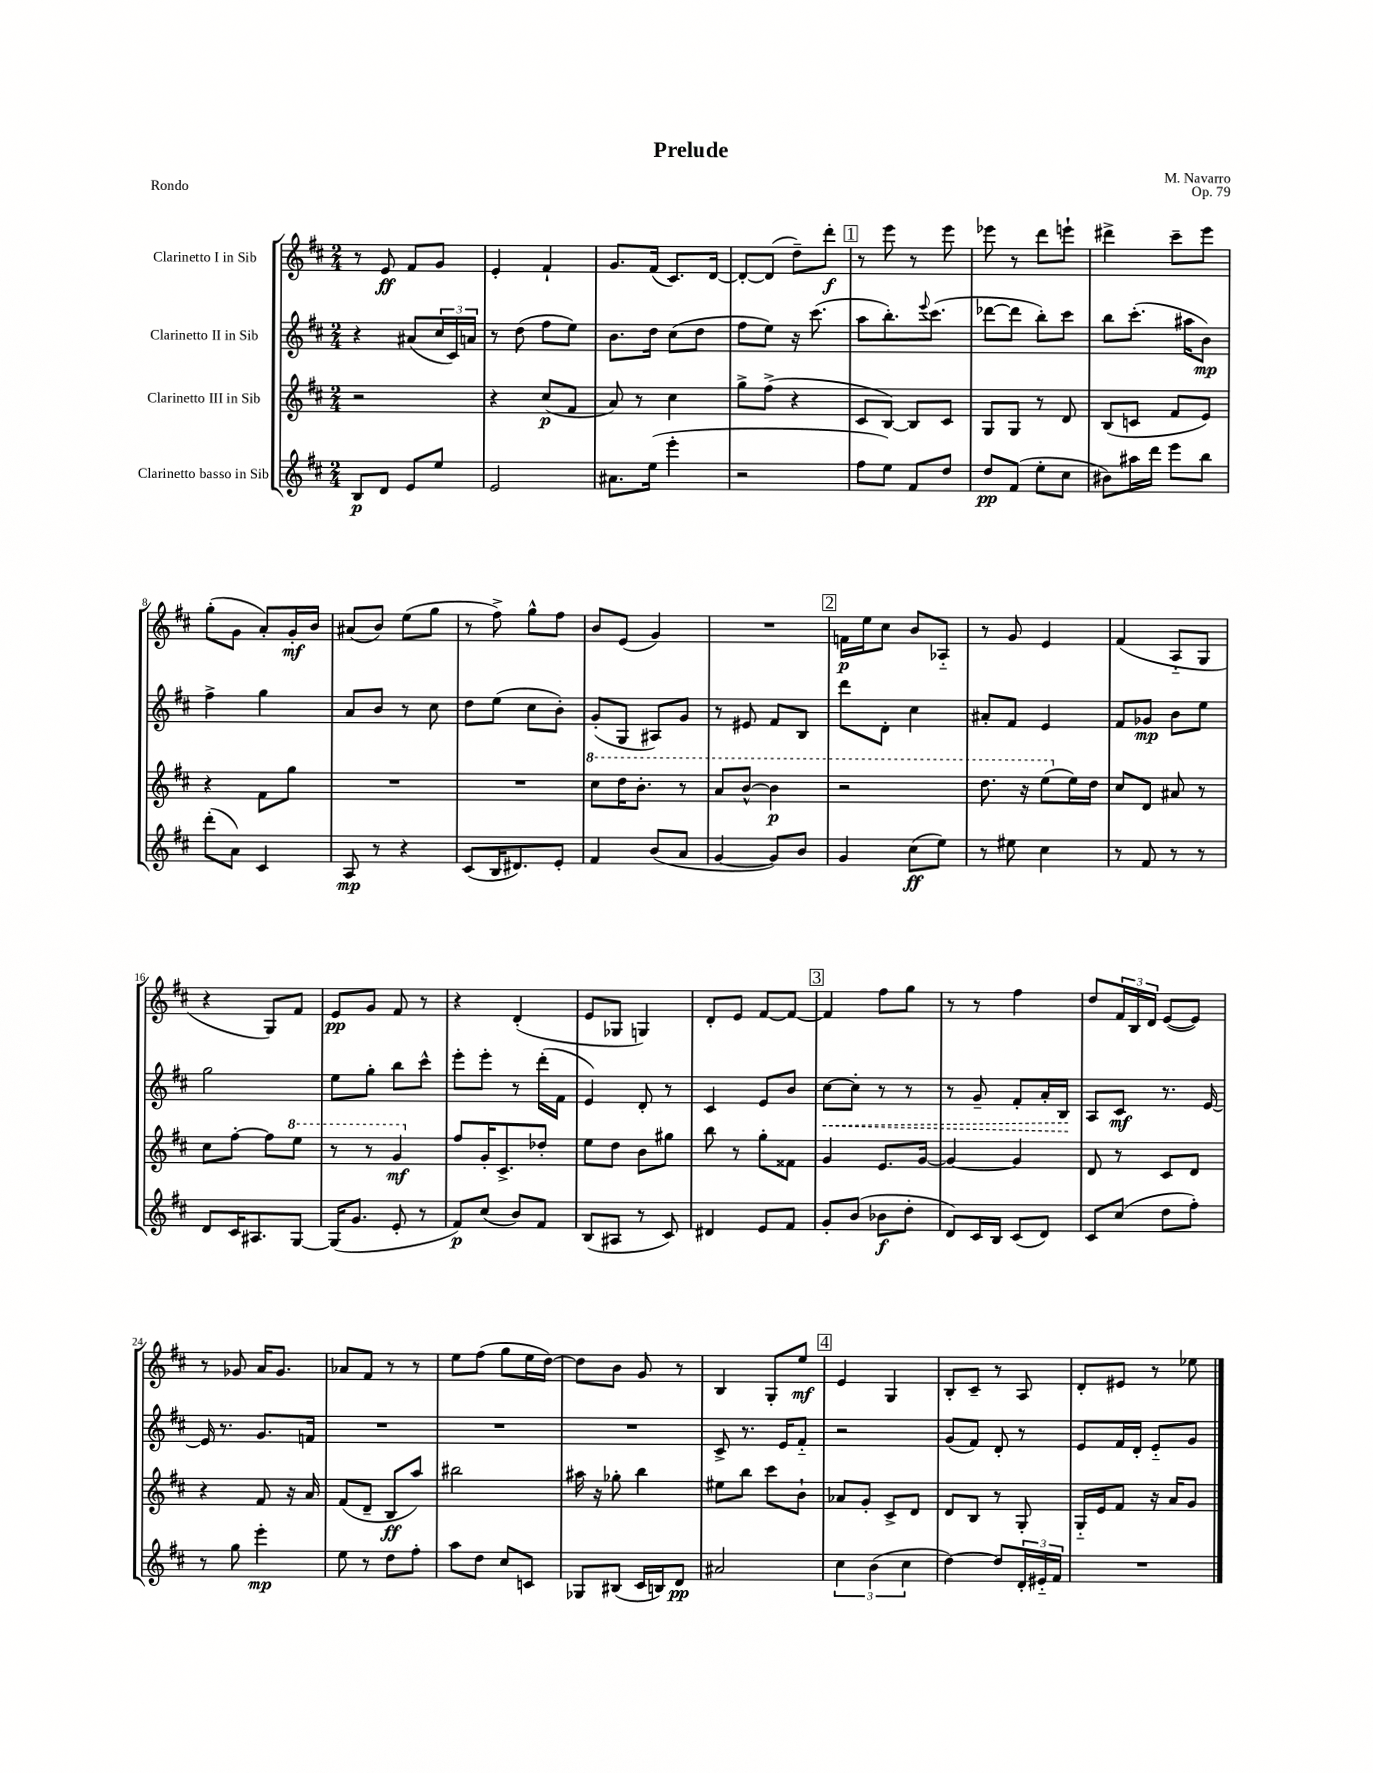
\header { title = "Prelude" composer = "M. Navarro" opus = "Op. 79" piece = "Rondo" }
<<
\new StaffGroup <<
\new Staff = "s0" \with { instrumentName = "Clarinetto I in Sib" } {
    \clef treble \key d \major \numericTimeSignature \time 2/4
    r8 e'8\ff fis'8 g'8 |
    e'4-. fis'4-! |
    g'8. fis'16( cis'8.) d'16~ |
    d'8~-. d'8( d''8--) d'''8-.\f |
    \mark \markup { \box "1" } r8 e'''8 r8 e'''8 |
    ees'''8 r8 d'''8 e'''8-! |
    dis'''4-> cis'''8-- e'''8 |
    g''8-.( g'8 a'8-.) g'16-.\mf b'16 |
    ais'8( b'8) e''8( g''8 |
    r8 fis''8->) g''8-^ fis''8 |
    b'8 e'8( g'4) |
    R2 |
    \mark \markup { \box "2" } f'16\p e''16 cis''8 b'8 aes8-_ |
    r8 g'8 e'4 |
    fis'4( a8-_ g8 |
    r4 g8) fis'8 |
    e'8\pp g'8 fis'8 r8 |
    r4 d'4-.( |
    e'8 ges8 g4) |
    d'8-. e'8 fis'8~ fis'8~ |
    \mark \markup { \box "3" } fis'4 fis''8 g''8 |
    r8 r8 fis''4 |
    d''8 \tuplet 3/2 { fis'16 b16 d'16 } e'8~( e'8) |
    r8 ges'8 a'16 ges'8. |
    aes'8 fis'8 r8 r8 |
    e''8 fis''8( g''8 e''16 d''16~) |
    d''8 b'8 g'8 r8 |
    b4 g8-. e''8\mf |
    \mark \markup { \box "4" } e'4 g4 |
    b8-. cis'8-- r8 a8 |
    d'8-. eis'8 r8 ees''8 \bar "|." |
}
\new Staff = "s1" \with { instrumentName = "Clarinetto II in Sib" } {
    \clef treble \key d \major \numericTimeSignature \time 2/4
    r4 ais'8( \tuplet 3/2 { cis''16 cis'16) a'16 } |
    r8 d''8( fis''8 e''8) |
    b'8. d''16 cis''8( d''8 |
    fis''8 e''8) r16 cis'''8.( |
    \mark \markup { \box "1" } a''8 b''8.-.) \appoggiatura { e'''8 } cis'''8.( |
    des'''8~ des'''8 b''8-.) cis'''8 |
    b''8 cis'''8.-.( ais''16 b'8\mp) |
    fis''4-> g''4 |
    a'8 b'8 r8 cis''8 |
    d''8 e''8( cis''8 b'8-.) |
    g'8-.( g8 ais8) g'8 |
    r8 eis'8 fis'8 b8 |
    \mark \markup { \box "2" } d'''8 d'8-. cis''4 |
    ais'8-. fis'8 e'4 |
    fis'8 ges'8\mp b'8 e''8 |
    g''2 |
    e''8 g''8-. b''8 cis'''8-^ |
    e'''8-. e'''8-. r8 d'''16-.( fis'16 |
    e'4) d'8-. r8 |
    cis'4 e'8 b'8 |
    \mark \markup { \box "3" } \once \override Hairpin.style = #'dashed-line cis''8~\< cis''8-. r8 r8 |
    r8 g'8-- fis'8-. a'16-. b16\! |
    a8 cis'8\mf r8. e'16~ |
    e'16 r8. g'8. f'16 |
    R2 |
    R2 |
    R2 |
    cis'8-> r8. e'16 fis'8-_ |
    \mark \markup { \box "4" } r2 |
    g'8( fis'8) d'8-. r8 |
    e'8 fis'16 d'16-. e'8-_ g'8 \bar "|." |
}
\new Staff = "s2" \with { instrumentName = "Clarinetto III in Sib" } {
    \clef treble \key d \major \numericTimeSignature \time 2/4
    r2 |
    r4 cis''8\p( fis'8 |
    a'8) r8 cis''4 |
    g''8-> fis''8->( r4 |
    \mark \markup { \box "1" } cis'8 b8~) b8 cis'8 |
    g8 g8 r8 d'8 |
    b8( c'8 fis'8 e'8) |
    r4 fis'8 g''8 |
    R2 |
    R2 |
    \ottava #1 cis'''8 d'''16 b''8.-. r8 |
    a''8 b''8~-^ b''4\p |
    \mark \markup { \box "2" } r2 |
    d'''8. r16 e'''8( \ottava #0 e''16) d''16 |
    cis''8 d'8 ais'8 r8 |
    cis''8 fis''8~-. fis''8 \ottava #1 e'''8 |
    r8 r8 g''4\mf \ottava #0 |
    fis''8 g'16-. cis'8.-> des''8-. |
    e''8 d''8 b'8 gis''8 |
    b''8 r8 g''8-. fisis'8 |
    \mark \markup { \box "3" } g'4 e'8. g'16~ |
    g'4~ g'4 |
    d'8 r8 cis'8 d'8 |
    r4 fis'8 r16 a'16 |
    fis'8( d'8-- b8\ff a''8) |
    bis''2 |
    ais''16 r16 ges''8-. b''4 |
    eis''8 b''8 cis'''8 b'8-! |
    \mark \markup { \box "4" } aes'8 g'8-. cis'8-> d'8 |
    d'8 b8 r8 g8-. |
    g16-_ e'16 fis'8 r16 a'16 g'8 \bar "|." |
}
\new Staff = "s3" \with { instrumentName = "Clarinetto basso in Sib" } {
    \clef treble \key d \major \numericTimeSignature \time 2/4
    b8\p d'8 e'8 e''8 |
    e'2 |
    ais'8. e''16( e'''4-. |
    r2 |
    \mark \markup { \box "1" } fis''8 e''8) fis'8 d''8 |
    d''8\pp fis'8( e''8-. cis''8 |
    bis'8) ais''16 d'''16 e'''8 b''8 |
    d'''8-.( a'8) cis'4 |
    a8\mp r8 r4 |
    cis'8( b16 dis'8.) e'8-. |
    fis'4 b'8( a'8 |
    g'4~ g'8) b'8 |
    \mark \markup { \box "2" } g'4 cis''8\ff( e''8) |
    r8 eis''8 cis''4 |
    r8 fis'8 r8 r8 |
    d'8 cis'16 ais8. g8~ |
    g16( g'8. e'8-. r8 |
    fis'8\p) cis''8( b'8) fis'8 |
    b8( ais8 r8 cis'8) |
    dis'4 e'8 fis'8 |
    \mark \markup { \box "3" } g'8-. b'8( bes'8\f d''8-. |
    d'8) cis'16 b16 cis'8( d'8) |
    cis'8 cis''8( d''8 fis''8-.) |
    r8 g''8 e'''4-.\mp |
    e''8 r8 d''8 fis''8-. |
    a''8 d''8 cis''8 c'8 |
    ges8 bis8( cis'16 b16) d'8\pp |
    ais'2 |
    \mark \markup { \box "4" } \tuplet 3/2 { cis''4 b'4( cis''4 } |
    d''4~) d''8 \tuplet 3/2 { d'16-. eis'16-_ fis'16 } |
    R2 \bar "|." |
}
>>
>>
